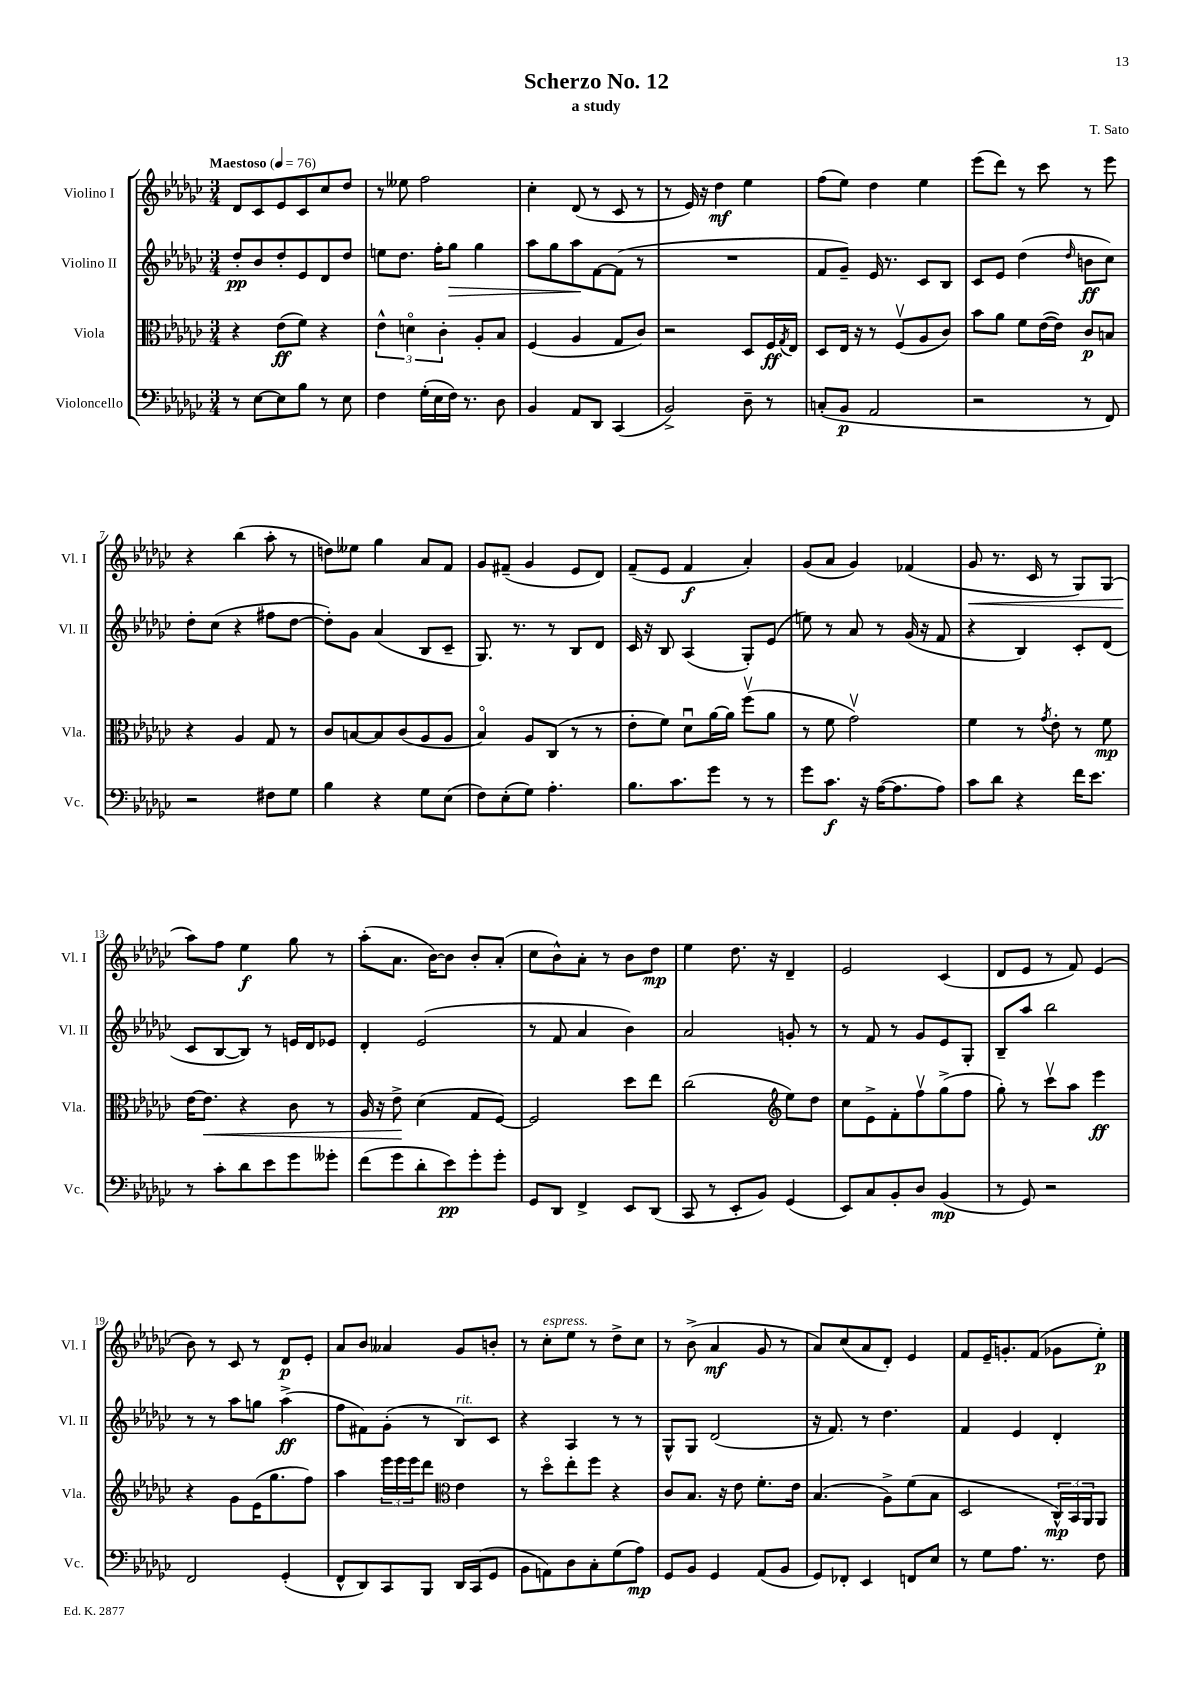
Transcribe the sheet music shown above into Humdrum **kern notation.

**kern	**kern	**kern	**kern
*staff4	*staff3	*staff2	*staff1
*clefF4	*clefC3	*clefG2	*clefG2
*k[b-e-a-d-g-c-]	*k[b-e-a-d-g-c-]	*k[b-e-a-d-g-c-]	*k[b-e-a-d-g-c-]
*M3/4	*M3/4	*M3/4	*M3/4
*MM76	*MM76	*MM76	*MM76
8r	4r	8dd-'	8d-
[8E-	.	8b-	8c-
8E-]	(8e-	8dd-'	8e-
8B-	8f)	8e-	8c-
8r	4r	8d-	8cc-
8E-	.	8dd-	8dd-
=	=	=	=
4F	6e-^^	8ee	8r
.	.	8.dd-	8ee--
.	6do	.	.
(16G-'	.	.	2ff
16E-	.	16ff'	.
.	6c-'	.	.
16F)	.	8gg-	.
8.r	.	.	.
.	8A-'	4gg-	.
8D-	8B-	.	.
=	=	=	=
4BB-	(4F	8aa-	4cc-'
.	.	8gg-	.
8AA-	4A-	8aa-	(8d-
8DD-	.	[8f	8r
(4CC-	8G-	(8f]	8c-
.	8c-)	8r	8r
=	=	=	=
2BB-^)	2r	2.r	8r
.	.	.	16e-)
.	.	.	16r
.	.	.	4dd-
8D-~	8D-	.	4ee-
8r	16F	.	.
.	8qG-	.	.
.	16E-	.	.
=	=	=	=
(8C'	8D-	8f	(8ff
8BB-	16E-	8g-~)	8ee-)
.	16r	.	.
2AA-	8r	16e-	4dd-
.	.	8.r	.
.	(8Fv	.	.
.	8A-	8c-	4ee-
.	8c-)	8B-	.
=	=	=	=
2r	8b-	8c-	(8eee-
.	8a-	8e-	8ddd-)
.	8f	(4dd-	8r
.	([16e-	.	8ccc-
.	16e-])	.	.
.	.	16qqdd-	.
8r	8c-	8b	8r
8FF)	8B	8cc-)	8eee-
=	=	=	=
2r	4r	8dd-'	4r
.	.	(8cc-	.
.	4A-	4r	(4bb-
8F#	8G-	8ff#	8aa-'
8G-	8r	[8dd-	8r
=	=	=	=
4B-	8c-	8dd-'])	8dd)
.	[8B	8g-	8ee--
4r	8B]	(4a-	4gg-
.	(8c-	.	.
8G-	8A-	8B-	8a-
(8E-	8A-	8c-~	8f
=	=	=	=
8F)	4B-o)	8.G-)	8g-
(8E-'	.	.	(8f#~
.	.	8.r	.
8G-)	8A-	.	4g-
4.A-'	(8C-	8r	.
.	8r	8B-	8e-
.	8r	8d-	8d-)
=	=	=	=
8.B-	8e-'	16c-	(8f~
.	.	16r	.
.	8f)	8B-	8e-
8.c-	.	.	.
.	8d-u	(4A-	4f
8g-	[16a-	.	.
.	16a-]	.	.
8r	(8ffv	8G-')	4a-')
8r	8a-	(8e-	.
=	=	=	=
8g-	8r	8ee)	(8g-
8.c-	8f	8r	8a-
.	2g-v)	8a-	4g-)
16r	.	.	.
([16A-	.	8r	.
8.A-]	.	.	.
.	.	(16g-	(4f-
.	.	16r	.
8A-)	.	8f	.
=	=	=	=
8c-	4f	4r	8g-
8d-	.	.	8.r
4r	8r	4B-)	.
.	.	.	16c-
.	8qg-	.	.
.	8e-'	.	8r
16f	8r	8c-'	8G-)
8.e-	.	.	.
.	8f	(8d-	(8G-
=	=	=	=
8r	[16e-	8c-	8aa-)
.	8.e-]	.	.
8c-'	.	[8B-	8ff
8d-	4r	8B-])	4ee-
8e-	.	8r	.
8g-	8c-	16e	8gg-
.	.	16d-	.
8g--'	8r	8e-	8r
=	=	=	=
(8f	16A-	4d-'	(8aa-'
.	16r	.	.
8g-	8e-^	.	8.a-
8d-'	(4d-	(2e-	.
.	.	.	[16b-)
8e-)	.	.	8b-]
8g-'	8G-	.	8b-'
8g-'	[8F)	.	(8a-'
=	=	=	=
8GG-	2F]	8r	8cc-
8DD-	.	8f	8b-^^)
4FF^	.	4a-	8a-'
.	.	.	8r
8EE-	8dd-	4b-)	8b-
(8DD-	8ee-	.	8dd-
=	=	=	=
8CC-	(2cc-	2a-	4ee-
8r	.	.	.
8EE-'	.	.	8.dd-
8BB-)	.	.	.
.	.	.	16r
*	*clefG2	*	*
(4GG-	8ee-)	8g'	4d-~
.	8dd-	8r	.
=	=	=	=
8EE-)	8cc-	8r	2e-
8C-	8e-^	8f	.
8BB-'	8f'	8r	.
8D-	8ffv	8g-	.
(4BB-	(8gg-^	8e-	(4c-
.	8ff	8G-'	.
=	=	=	=
8r	8gg-')	8B-~	8d-
8GG-)	8r	8aa-	8e-
2r	8ccc-v	2bb-	8r
.	8aa-	.	8f)
.	4eee-	.	(4e-
=	=	=	=
2FF	4r	8r	8b-)
.	.	8r	8r
.	8g-	8aa-	8c-
.	(16e-	8gg	8r
.	8.gg-	.	.
(4GG-'	.	(4aa-^	8d-
.	8ff)	.	8e-'
=	=	=	=
8FF^^	4aa-	8ff	8a-
8DD-)	.	8f#)	8b-
8CC-	24eee-	(8g-'	4a--
.	24eee-	.	.
.	24eee-	.	.
8BBB-	8ddd-	8r	.
*	*clefC3	*	*
16DD-	4e-	8B-)	8g-
(16CC-	.	.	.
8GG-	.	8c-	8b'
=	=	=	=
8BB-	8r	4r	8r
8AA)	8dd-o	.	8cc-'
8D-	8ee-'	4A-	8ee-
8C-'	8ff	.	8r
(8G-	4r	8r	8dd-^
8A-)	.	8r	8cc-
=	=	=	=
8GG-	8c-	8G-^^	8r
8BB-	8.B-	8G-	(8b-^
4GG-	.	(2d-	4a-
.	16r	.	.
.	8e-	.	.
(8AA-	8.f'	.	8g-
8BB-	.	.	8r
.	16e-	.	.
=	=	=	=
8GG-)	(4.B-	16r	8a-)
.	.	8.f)	.
8FF-'	.	.	(8cc-
4EE-	.	8r	8a-
.	8A-^)	4.dd-	8d-')
8FF	(8f	.	4e-
8E-	8B-	.	.
=	=	=	=
8r	2D-	4f	8f
8G-	.	.	16e-~
.	.	.	8.g'
8.A-	.	4e-	.
.	.	.	(8f
8.r	.	.	.
.	24C-^^)	4d-'	8g-
.	24BB-	.	.
.	24AA-	.	.
8F	8AA-	.	8ee-')
==	==	==	==
*-	*-	*-	*-
